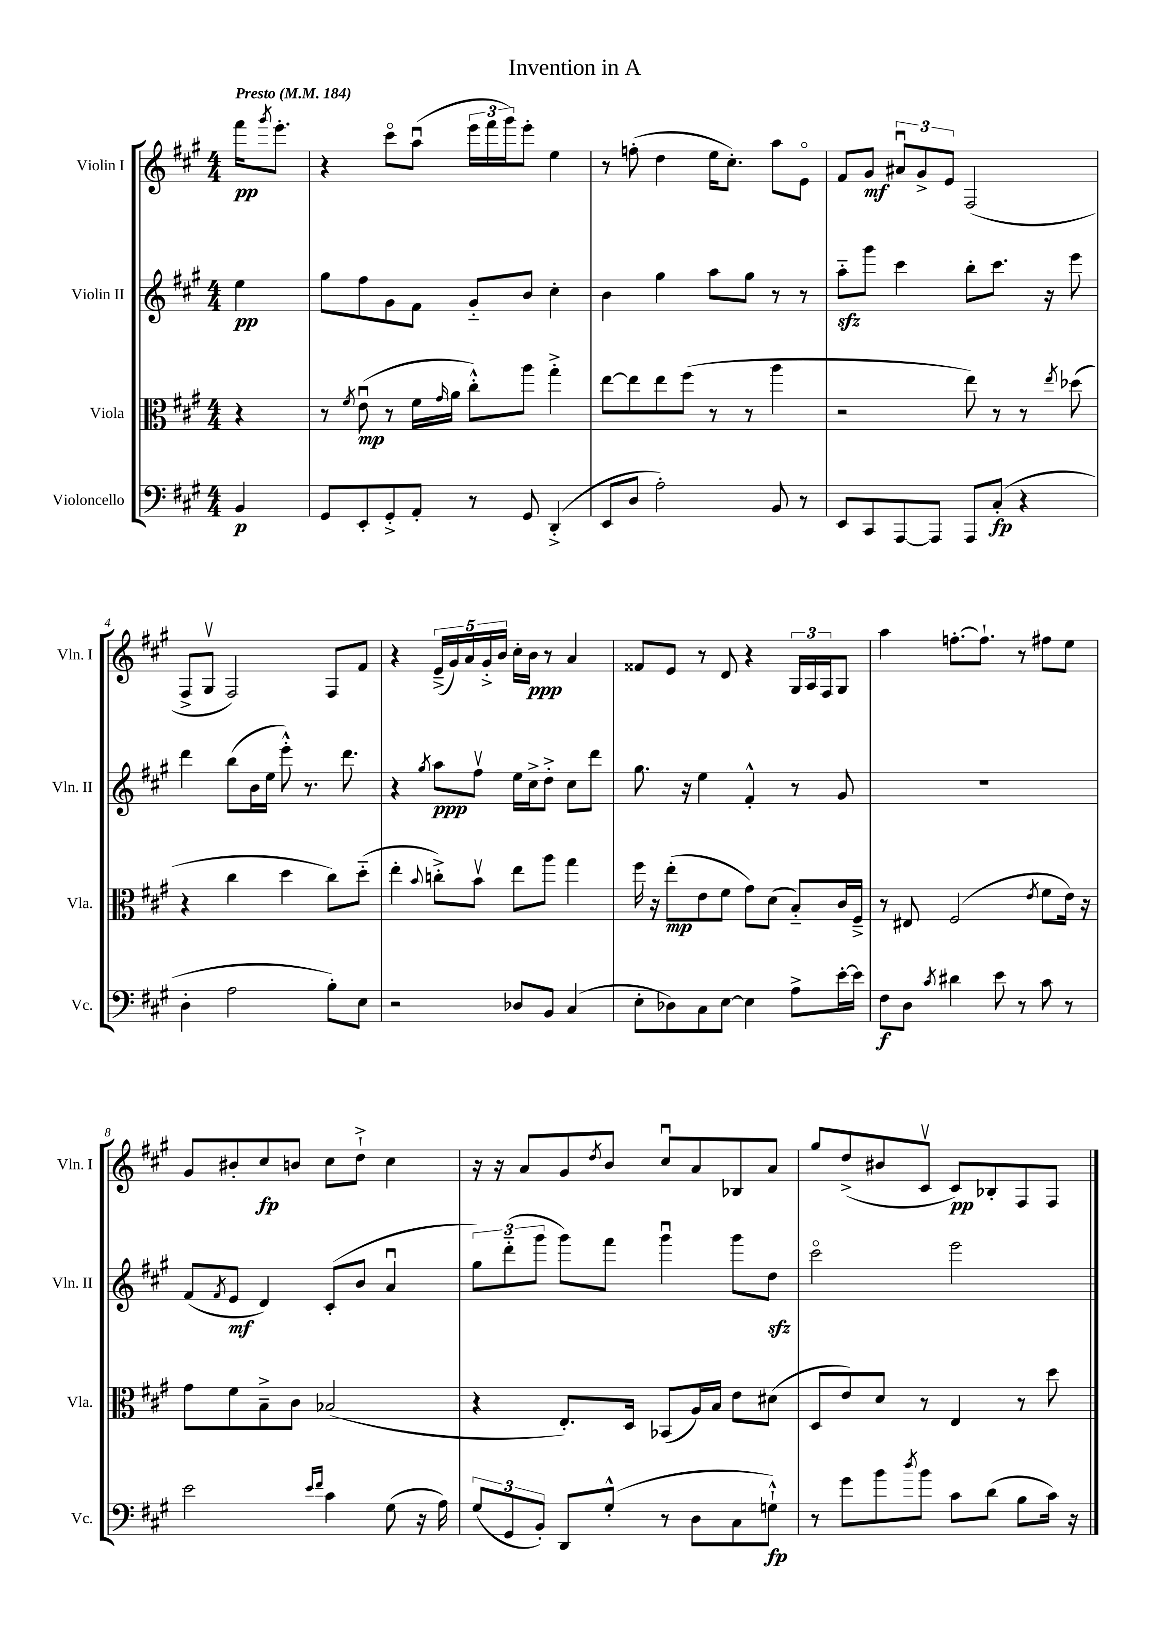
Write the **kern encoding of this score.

**kern	**kern	**kern	**kern
*staff4	*staff3	*staff2	*staff1
*clefF4	*clefC3	*clefG2	*clefG2
*k[f#c#g#]	*k[f#c#g#]	*k[f#c#g#]	*k[f#c#g#]
*M4/4	*M4/4	*M4/4	*M4/4
*MM184	*MM184	*MM184	*MM184
4BB/	4r	4ee\	16fff#\LK
.	.	.	8qggg#/
.	.	.	8.eee'\J
=	=	=	=
8GG#/L	8r	8gg#\L	4r
.	8qf#/	.	.
8EE'/	(8eu\	8ff#\	.
8GG#'^/	8r	8g#\	8ccc#o\L
8AA'/J	16f#\LL	8f#\J	(8aau\J
.	16qqg#/	.	.
.	16a\JJ	.	.
8r	8cc#'^^\L)	8g#'~/L	24eee\LL
.	.	.	24fff#\
.	.	.	24ggg#\J)
8GG#/	8aa\J	8b/J	8eee'\J
(4DD'^/	4gg#'^\	4cc#'\	4ee\
=	=	=	=
8EE/L	[8ee\L	4b\	8r
8D/J	8ee\]	.	(8ff'\
2A'\)	8ee\	4gg#\	4dd\
.	(8ff#\J	.	.
.	8r	8aa\L	16ee\LK
.	.	.	8.cc#'\J)
.	8r	8gg#\J	.
8BB/	4aa\	8r	8aa\L
8r	.	8r	8eo\J
=	=	=	=
8EE/L	2r	8aa'~\L	8f#/L
8CC#/	.	8ggg#\J	8g#/J
[8AAA/	.	4ccc#\	12a#u/L
.	.	.	12g#^/
8AAA/]J	.	.	.
.	.	.	12e/J
8AAA/L	8ee\)	8bb'\L	(2F#/
(8C#'/J	8r	8.ccc#\J	.
4r	8r	.	.
.	.	16r	.
.	8qee/	.	.
.	(8dd-\	8eee\	.
=	=	=	=
4D'\	4r	4ddd\	8F#^/L
.	.	.	8G#v/J
2A\	4cc#\	(8bb\L	2F#/)
.	.	16b\L	.
.	.	16ee\JJ	.
.	4dd\	8eee'^^\)	.
.	.	8.r	.
8B'\L)	8cc#\L)	.	8F#/L
.	.	8.ddd\	.
8E\J	(8dd'~\J	.	8f#/J
=	=	=	=
2r	4ee'\	4r	4r
.	8qqb/	8qgg#/	.
.	8cc'^\L)	8aa\L	(20e~^/LL
.	.	.	20g#/)
.	.	.	20a/
.	8bv\J	8ff#v\J	.
.	.	.	20g#'^/
.	.	.	20b/JJ
8D-/L	8ee\L	16ee\LL	16cc#'\LL
.	.	16cc#^\J	16b\JJ
8BB/J	8aa\J	8dd'^\J	8r
(4C#/	4gg#\	8cc#\L	4a/
.	.	8ddd\J	.
=	=	=	=
8E'\L	16ff#\	8.gg#\	8f##/L
.	16r	.	.
8D-\)	(8ee'\L	.	8e/J
.	.	16r	.
8C#\	8e\	4ee\	8r
[8E\J	8f#\J	.	8d/
4E\]	8g#\L)	4f#'^^/	4r
.	(8d\J	.	.
8A^\L	8B'~/L)	8r	24G#/LL
.	.	.	24A/
.	.	.	24F#/J
[16e'\L	16c#/L	8g#/	8G#/J
16e\]JJ	16F#~^/JJ	.	.
=	=	=	=
8F#\L	8r	1r	4aa\
8D\J	8E#/	.	.
8qc#/	.	.	.
4d#\	(2F#/	.	[8.ff'\L
.	.	.	8.ff`\]J
8e\	.	.	.
8r	.	.	8r
.	8qe/	.	.
8c#\	8f#\L	.	8ff#\L
8r	16e\Jk)	.	8ee\J
.	16r	.	.
=	=	=	=
2e\	8g#\L	(8f#/L	8g#/L
.	.	8qf#/	.
.	8f#\	8e/J	8b#'/
.	8B~^\	4d/)	8cc#/
.	8c#\J	.	8b/J
16qqe/LL	.	.	.
16qqf#/JJ	.	.	.
4c#\	(2B-/	(8c#'/L	8cc#\L
.	.	8b/J	8dd`^\J
(8G#\	.	4au/	4cc#\
16r	.	.	.
16A\)	.	.	.
=	=	=	=
(12G#/L	4r	12gg#\L)	16r
.	.	.	16r
12GG#/	.	(12ddd'~\	.
.	.	.	8a/L
12BB'/J)	.	12ggg#\J	.
8DD/L	8.E'/L)	8ggg#\L)	8g#/
.	.	.	8qdd/
(8G#'^^/J	.	8fff#\J	8b/J
.	16D/Jk	.	.
8r	(8BB-/L	4ggg#u\	8cc#u/L
8D\L	16A/L)	.	8a/
.	16B/JJ	.	.
8C#\	8e\L	8ggg#\L	8B-/
8G`^^\J)	(8d#\J	8dd\J	8a/J
=	=	=	=
8r	8D/L	2ccc#o\	8gg#/L
8g#\L	8e/)	.	(8dd^/
8b\	8d/J	.	8b#/
8qdd/	.	.	.
8b\J	8r	.	8c#v/J
8c#\L	4E/	2eee\	8c#/L)
(8d\J	.	.	8B-'/
8B\L	8r	.	8F#/
16c#\Jk)	8dd\	.	8F#/J
16r	.	.	.
==	==	==	==
*-	*-	*-	*-
